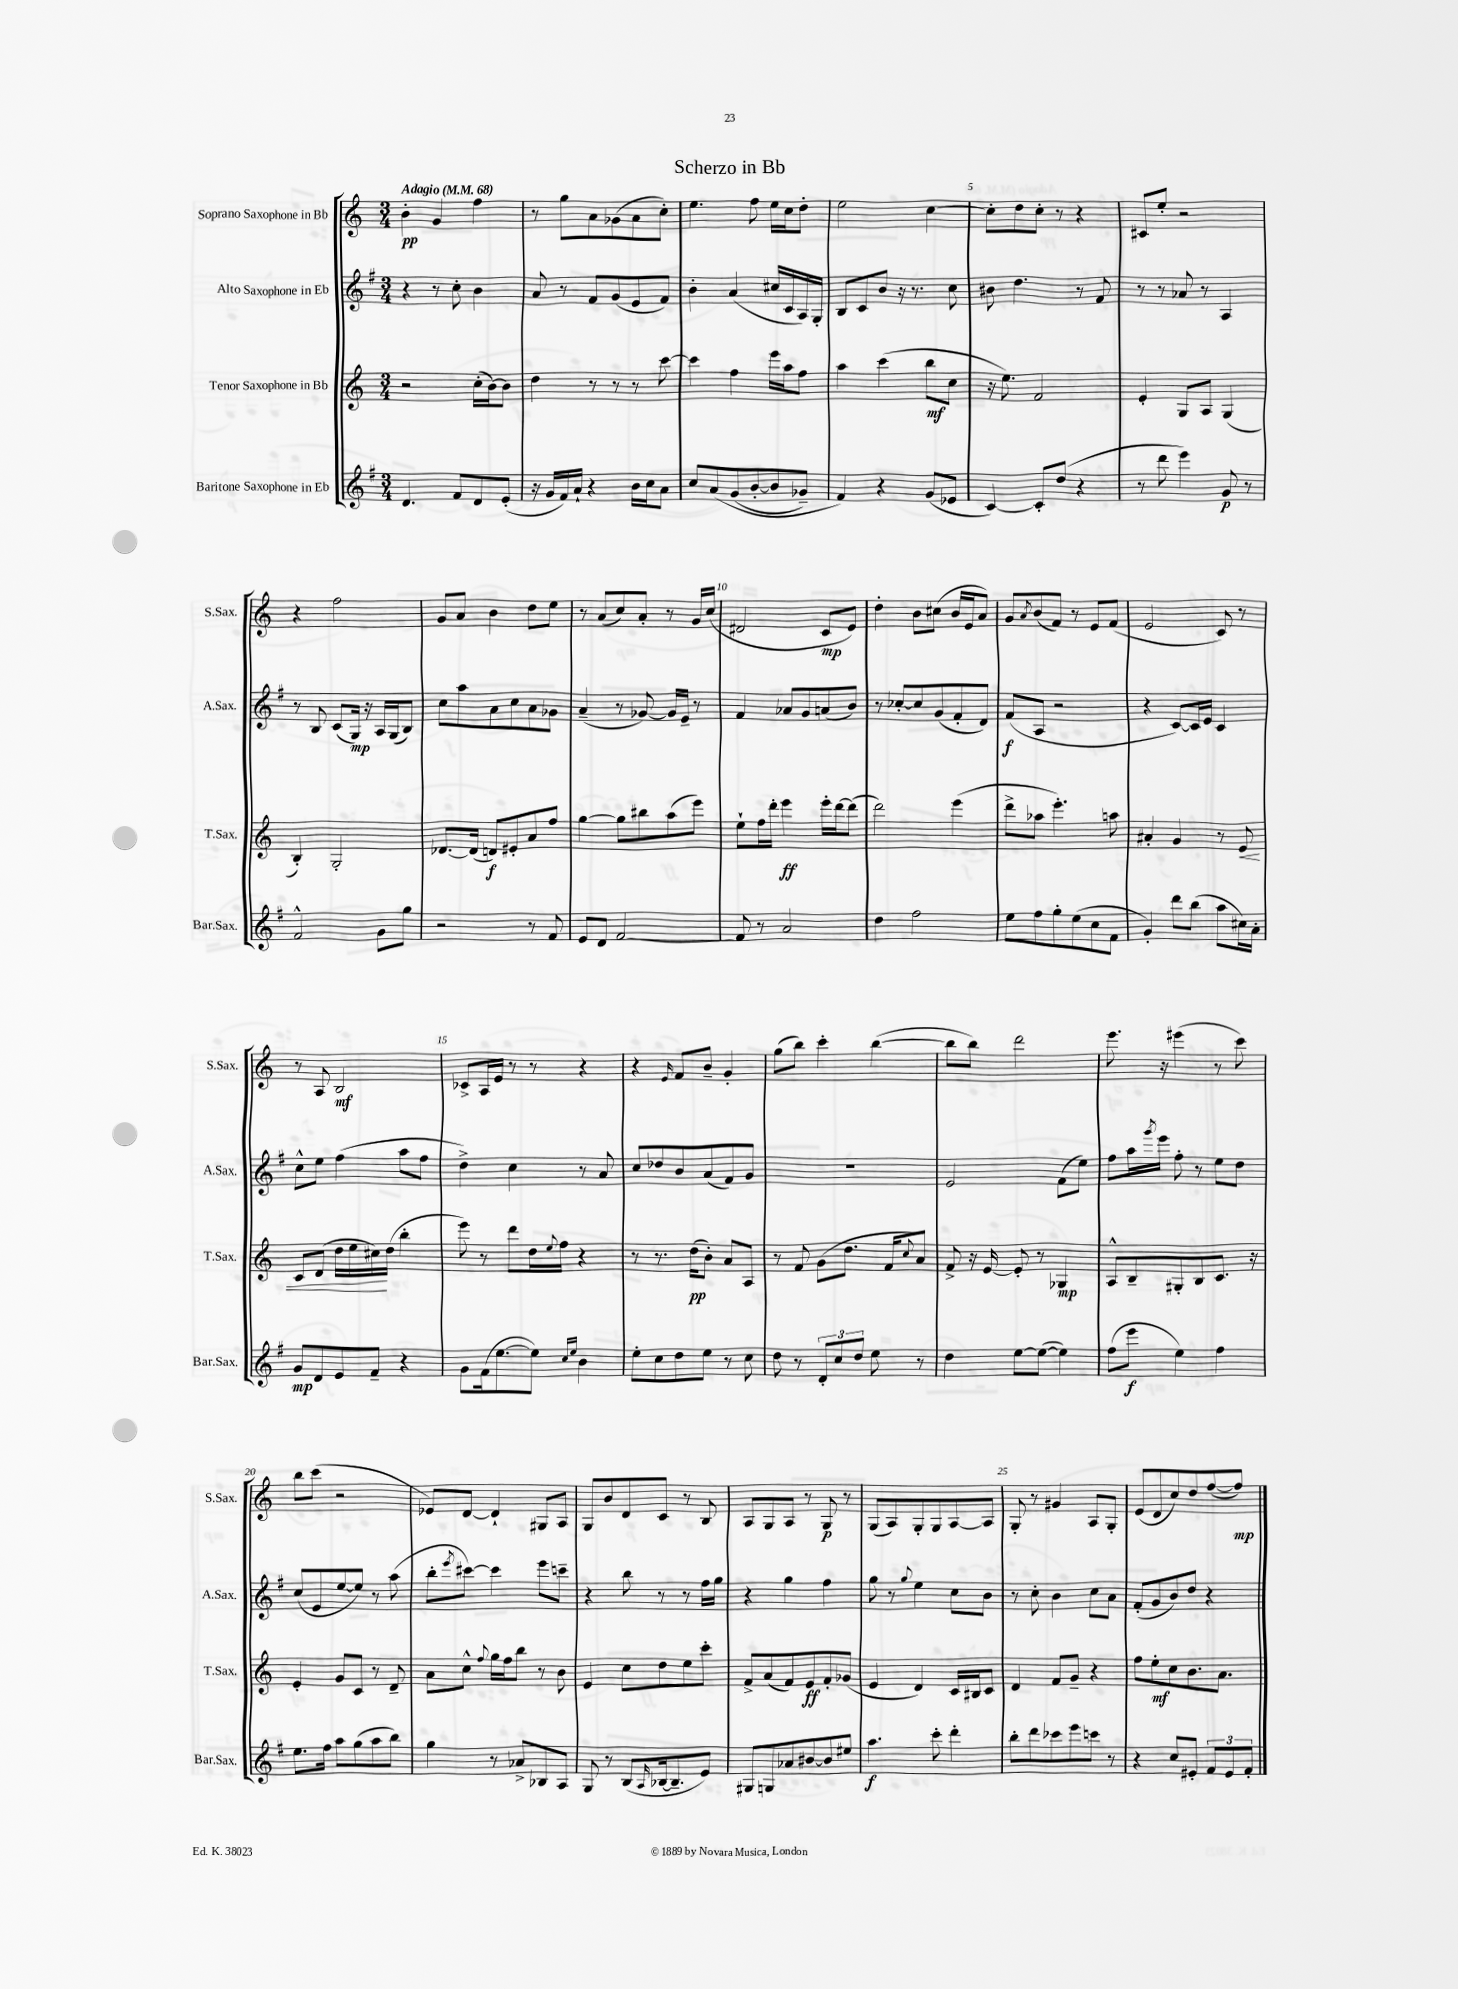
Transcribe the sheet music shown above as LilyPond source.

\header { title = "Scherzo in Bb" }
<<
\new StaffGroup <<
\new Staff = "s0" \with { instrumentName = "Soprano Saxophone in Bb" shortInstrumentName = "S.Sax." } {
    \clef treble \key c \major \numericTimeSignature \time 3/4 \tempo "Adagio" 4 = 68
    b'4-.\pp g'4 f''4 |
    r8 g''8 a'8 ges'8( a'8 c''8-.) |
    e''4. f''8 e''16 c''16 d''8-. |
    e''2 c''4~ |
    c''8-. d''8 c''8-. r8 r4 |
    cis'8 e''8-. r2 |
    r4 f''2 |
    g'8 a'8 b'4 d''8 e''8 |
    r8 a'8( c''8) a'8-. r8 g'16 c''16( |
    dis'2 c'8\mp e'8) |
    d''4-. b'8 cis''8( b'16 e'16 a'8) |
    g'8 \acciaccatura { a'8 } b'8( f'8) r8 e'8 f'8( |
    e'2 c'8) r8 |
    r8 a8 b2\mf |
    ces'8-> a16 e'16 r8 r8 r4 |
    r4 \grace { e'16 } f'8 b'8-- g'4-. |
    g''8( b''8) c'''4-. b''4~( |
    b''8 b''8) d'''2 |
    e'''8. r16 eis'''4( r8 c'''8) |
    b''8 c'''8( r2 |
    ees'8) d'8~ d'4-! gis8 a8 |
    g8 b'8 d'8 c'8 r8 b8 |
    a8 g8 a8 r8 g8\p r8 |
    g8( a8) g8-. g8 a8~ a8 |
    g8-. r8 gis'4 a8 g8-. |
    e'8( d'8 c''8) d''8 f''8~( f''8\mp) \bar "|." |
}
\new Staff = "s1" \with { instrumentName = "Alto Saxophone in Eb" shortInstrumentName = "A.Sax." } {
    \clef treble \key g \major \numericTimeSignature \time 3/4
    r4 r8 c''8-. b'4 |
    a'8 r8 fis'8 g'8( e'8 fis'8) |
    b'4-. a'4( cis''16 c'16 a16) g16-. |
    b8 c'8 b'8 r16 r8. c''8 |
    bis'8 d''4. r8 fis'8 |
    r8 r8 aes'8 r8 a4 |
    r8 b8 c'8( g16\mp) r16 a16 g16( b8) |
    c''8 a''8 a'8 c''8 a'8 ges'8 |
    a'4--( r8 ges'8~) ges'16 e'16-- r8 |
    fis'4 aes'8 g'8 a'8( b'8) |
    r8 ces''8~-. ces''8 g'8( fis'8-. d'8) |
    fis'8\f( a8 r2 |
    r4 c'8~) c'16 e'16 c'4 |
    c''8-^ e''8 fis''4( a''8 fis''8 |
    d''4->) c''4 r8 a'8 |
    c''8 des''8 b'8 a'8( fis'8) g'8 |
    R2. |
    e'2 fis'8( e''8) |
    fis''8 a''16 \acciaccatura { g'''8 } e'''16 fis''8-. r8 e''8 d''8 |
    c''8( e'8 e''8~ e''8) r8 a''8( |
    b''8-. \acciaccatura { e'''8 } cis'''8~) cis'''4 e'''8 c'''8-- |
    r4 b''8 r8 r8 fis''16 g''16 |
    r4 g''4 fis''4 |
    g''8 r8 \appoggiatura { g''8 } e''4 c''8 b'8 |
    r8 c''8-. b'4 c''8 a'8 |
    fis'8-.( g'8 b'8) d''8 r4 \bar "|." |
}
\new Staff = "s2" \with { instrumentName = "Tenor Saxophone in Bb" shortInstrumentName = "T.Sax." } {
    \clef treble \key c \major \numericTimeSignature \time 3/4
    r2 c''16-.( b'16~) b'8 |
    d''4 r8 r8 r8 c'''8~ |
    c'''4 f''4 e'''16 a''16 f''8 |
    a''4 c'''4( b''8\mf c''8 |
    r16 e''8.) f'2 |
    e'4-. g8 a8 g4( |
    b4-.) g2-. |
    des'8.~ des'16( d'8\f) eis'8-. a'8 f''8 |
    g''4~ g''8 bis''8 a''8( e'''8) |
    e''8-! f''16 d'''16-. e'''4\ff e'''16-. d'''16~ d'''8( |
    d'''2) e'''4( |
    d'''8-> aes''8 e'''4.-.) a''8 |
    ais'4-. g'4 r8 e'8\< |
    c'8 d'8( d''16 e''16 cis''16\!) d''16( b''4-. |
    e'''8) r8 d'''8 d''16 \appoggiatura { e''8 } f''16 r4 |
    r8 r8. d''16\pp( b'8-.) a'8 a8 |
    r8 f'8 g'8( d''8. f'16 \appoggiatura { c''8 } a'8) |
    f'8-> r16 e'16~ e'8-. r8 ges4\mp |
    a8-^ b8-- gis8-. b8 c'8. r16 |
    e'4-. g'8 c'8 r8 d'8-- |
    a'8 c''8-^ \appoggiatura { f''8 } g''16 f''16 b''8 r8 b'8 |
    e'4 c''8 d''8 e''8 c'''8-. |
    f'8-> a'8( f'8) e'8\ff f'8-. ges'8( |
    e'4 d'4) c'16 bis16 c'8 |
    d'4 f'8 g'8-- r4 |
    f''8 e''8-.\mf c''8 b'8. a'8. \bar "|." |
}
\new Staff = "s3" \with { instrumentName = "Baritone Saxophone in Eb" shortInstrumentName = "Bar.Sax." } {
    \clef treble \key g \major \numericTimeSignature \time 3/4
    d'4. fis'8 d'8 e'8-.( |
    r16 g'16 fis'16) a'16-! r4 b'16 c''16 a'8 |
    c''8 a'8\( g'8( b'8~-. b'8 ges'8--) |
    fis'4\) r4 g'8( ees'8 |
    c'4~) c'8-. d''8( r4 |
    r8 d'''8 e'''4) g'8\p r8 |
    fis'2-^ g'8 g''8 |
    r2 r8 fis'8 |
    e'8 d'8 fis'2~ |
    fis'8 r8 a'2 |
    d''4 fis''2 |
    e''8 fis''8 g''8-. e''8( c''8 fis'8 |
    g'4-.) d'''8 b''8( a''8 cis''16) a'16-. |
    g'8\mp d'8 e'8 fis'8-- r4 |
    g'8 fis'16( e''8.~ e''8) \grace { c''16 e''16 } b'4 |
    e''8-. c''8 d''8 e''8 r8 c''8 |
    d''8 r8 \tuplet 3/2 { d'8-. c''8 d''8 } e''8 r8 |
    d''4 e''8~ e''8~( e''4) |
    fis''8( e'''8\f e''4) fis''4 |
    e''8. fis''16 a''8 g''8( a''8 b''8) |
    g''4 r8 aes'8-> bes8 a8 |
    g8 r8 b8( \grace { a16 } bes16~ bes8.-- e'8) |
    gis8 g8 aes'8 bis'8~ bis'8 eis''8 |
    a''4.\f c'''8-. d'''4-. |
    b''8-. d'''8 ces'''8 e'''8 c'''8 r8 |
    r4 c''8 eis'8-. \tuplet 3/2 { fis'8 eis'8 fis'8-. } \bar "|." |
}
>>
>>
\layout { \context { \Score \override BarNumber.break-visibility = ##(#f #t #t) barNumberVisibility = #(every-nth-bar-number-visible 5) } }
